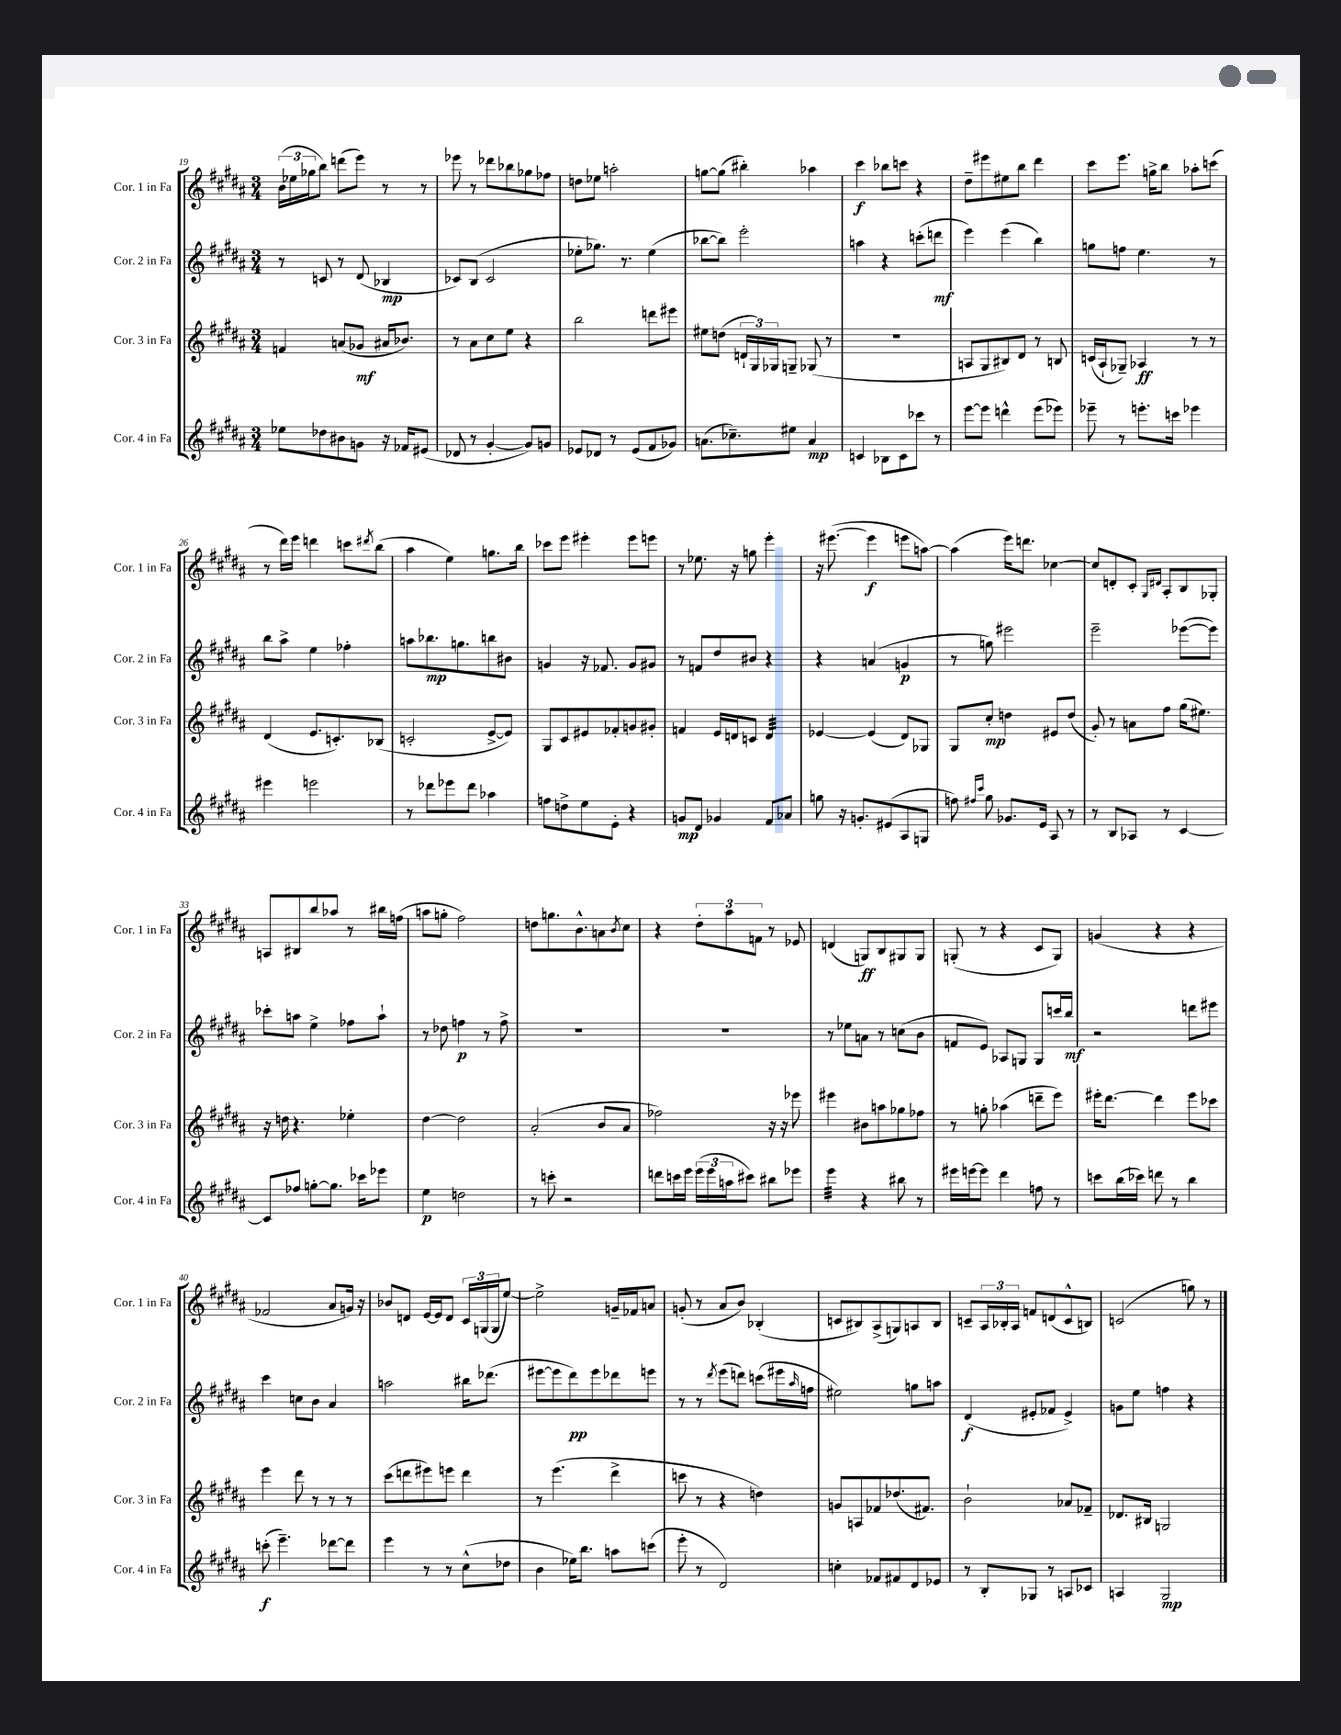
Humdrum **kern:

**kern	**dynam	**kern	**dynam	**kern	**dynam	**kern	**dynam
*part4	*part4	*part3	*part3	*part2	*part2	*part1	*part1
*staff4	*staff4	*staff3	*staff3	*staff2	*staff2	*staff1	*staff1
*I"Cor. 4 in Fa	*	*I"Cor. 3 in Fa	*	*I"Cor. 2 in Fa	*	*I"Cor. 1 in Fa	*
*I'Cor. 4 in Fa	*	*I'Cor. 3 in Fa	*	*I'Cor. 2 in Fa	*	*I'Cor. 1 in Fa	*
*clefG2	*	*clefG2	*	*clefG2	*	*clefG2	*
*k[f#c#g#d#a#]	*	*k[f#c#g#d#a#]	*	*k[f#c#g#d#a#]	*	*k[f#c#g#d#a#]	*
*M3/4	*	*M3/4	*	*M3/4	*	*M3/4	*
=19	=19	=19	=19	=19	=19	=19	=19
8ee-X\L	.	4fn/	.	8r	.	(24b\LL	.
.	.	.	.	.	.	24ee-X\	.
.	.	.	.	.	.	24gg-X\J	.
8dd-X\	.	.	.	8cn/	.	8bb\J)	.
8b#X\	.	(8an/L	.	8r	.	(8dddn\L	.
8gn\J	.	8g-X/J	mf	(8d#/	.	8eee\J)	.
16r	.	16a#X/KL	.	4B-X/	mp	8r	.
16f-X/KL	.	8.b-X/J)	.	.	.	.	.
(8e#X/J	.	.	.	.	.	8r	.
=20	=20	=20	=20	=20	=20	=20	=20
8d-X/	.	8r	.	8c-X/L)	.	8eee-X\	.
8r	.	8a#\L	.	(8B/J	.	8r	.
[4g#'/	.	8cc#\	.	2c-/	.	8ddd-X\L	.
.	.	8ee\J	.	.	.	8bb-X\	.
8g#/L])	.	4r	.	.	.	8gg-X\	.
8gn/J	.	.	.	.	.	8ff-X\J	.
=21	=21	=21	=21	=21	=21	=21	=21
8e-X/L	.	2bb\	.	8ee-X'\L	.	8ddn\L	.
8d-X/J	.	.	.	8.gg-X\J)	.	8ee-X\J	.
8r	.	.	.	.	.	2aan'\	.
.	.	.	.	8.r	.	.	.
(8e-/L	.	.	.	.	.	.	.
8f#/	.	8dddn\L	.	(4ee-\	.	.	.
8g-X/J)	.	8eee#X\J	.	.	.	.	.
=22	=22	=22	=22	=22	=22	=22	=22
(8.an\L	.	8ee#X\L	.	[8bb-X\L	.	[8ggn\L	.
.	.	(8ddn\J	.	8bb-\J])	.	(8gg\J]	.
8.cc-X~\)	.	.	.	.	.	.	.
.	.	24dn`/LL	.	2eee'\	.	4bb#X'\)	.
.	.	24G#/)	.	.	.	.	.
.	.	24G-X/J	.	.	.	.	.
8ee#X\J	.	8Gn~/J	.	.	.	.	.
4a/	mp	(8G-X/	.	.	.	4aa-X\	.
.	.	8r	.	.	.	.	.
=23	=23	=23	=23	=23	=23	=23	=23
4cn/	.	2.r	.	4aan\	.	4ccc#\	f
8B-X\L	.	.	.	4r	.	8bb-X\L	.
8c\	.	.	.	.	.	8cccn\J	.
8ccc-X\J	.	.	.	(8cccn'\L	.	4r	.
8r	.	.	.	8dddn\J	mf	.	.
=24	=24	=24	=24	=24	=24	=24	=24
[8eee\L	.	8An/L	.	4eee\)	.	8dd#~\L	.
8eee\J]	.	8G#/	.	.	.	8eee#X\	.
4dddn^^\	.	8B#X/)	.	(4eee\	.	8ee#X\	.
.	.	8d#/J	.	.	.	8bb\J	.
(8eee\L	.	8r	.	4bb\)	.	4ddd#\	.
8eee-X\J)	.	8Bn/	.	.	.	.	.
=25	=25	=25	=25	=25	=25	=25	=25
8eee-X~\	.	(16cn/LL	.	8ggn\L	.	8ccc#\L	.
.	.	16A#`/J	.	.	.	.	.
8r	.	8G-X~/J)	.	8ffn\J	.	8.eee\J	.
8.eeen'\L	.	4A-X/	ff	4.ee\	.	.	.
.	.	.	.	.	.	16ggn^\KL	.
.	.	.	.	.	.	8bb\J	.
16cccn\Jk	.	.	.	.	.	.	.
4eee-X\	.	8r	.	.	.	8aa-X'\L	.
.	.	8r	.	8r	.	(8cccn\J	.
!!LO:LB:g=z
=26	=26	=26	=26	=26	=26	=26	=26
4eee#X\	.	(4d#/	.	8bb\L	.	8r	.
.	.	.	.	8aa#^\J	.	16ddd#\LL)	.
.	.	.	.	.	.	16eee\JJ	.
2eeen\	.	8.e/L	.	4ee\	.	4dddn\	.
.	.	8.cn'/)	.	.	.	.	.
.	.	.	.	4ff-X'\	.	8cccn\L	.
.	.	.	.	.	.	8qddd#X/	.
.	.	(8B-X/J	.	.	.	(8bb\J	.
=27	=27	=27	=27	=27	=27	=27	=27
8r	.	2cn'/	.	8aan\L	.	4aa#\	.
8ddd-X\L	.	.	.	8.bb-X\	mp	.	.
8eee-X\	.	.	.	.	.	4ee\)	.
.	.	.	.	8.ggn\	.	.	.
8ddd-\J	.	.	.	.	.	.	.
4aa-X\	.	[8e^/L	.	8bbn\	.	8.ggn\L	.
.	.	8e/J])	.	8b#X\J	.	.	.
.	.	.	.	.	.	16bb\Jk	.
=28	=28	=28	=28	=28	=28	=28	=28
8ffn\L	.	8G#/L	.	4gn/	.	8ccc-X\L	.
8ddn^\	.	8c#/	.	.	.	8eee\J	.
8ee\	.	8e#X/	.	16r	.	4eee#X'\	.
.	.	.	.	8.f-X/	.	.	.
8e'\J	.	8f-X'/	.	.	.	.	.
4r	.	8gn/	.	8g/L	.	8eee#\L	.
.	.	8g#X'/J	.	8g#X/J	.	8eeen\J	.
=29	=29	=29	=29	=29	=29	=29	=29
8gn/L	mp	4fn/	.	8r	.	8r	.
8d#/J	.	.	.	8fn/L	.	8.ee-X\	.
4g-X/	.	16e/LL	.	8dd#/	.	.	.
.	.	16dn/J	.	.	.	16r	.
.	.	8cn/J	.	8b#X/J	.	8ggn\	.
*	*	*tremolo	*	*	*	*	*
8f#/L	.	32d/LLL	.	4r	.	4eee'\	.
.	.	32d/	.	.	.	.	.
.	.	32d/	.	.	.	.	.
.	.	32d/	.	.	.	.	.
8a-X/J	.	32d/	.	.	.	.	.
.	.	32d/	.	.	.	.	.
.	.	32d/	.	.	.	.	.
.	.	32d/JJJ	.	.	.	.	.
*	*	*Xtremolo	*	*	*	*	*
=30	=30	=30	=30	=30	=30	=30	=30
8ggn\	.	[4e-X/	.	4r	.	16r	.
.	.	.	.	.	.	([8.eee#X\	.
16r	.	.	.	.	.	.	.
8.gn'/L	.	.	.	.	.	.	.
.	.	(4e-/]	.	(4an/	.	4eee#\]	f
(8e#X/	.	.	.	.	.	.	.
8A#/	.	8d#/L)	.	4gn/	p	8eeen\L	.
8Gn/J	.	8G-X/J	.	.	.	[8aan\J)	.
=31	=31	=31	=31	=31	=31	=31	=31
8ffn\)	.	8G#/L	.	8r	.	(4aa\]	.
16qqff#X/LL	.	.	.	.	.	.	.
16qqccc#/JJ	.	.	.	.	.	.	.
8gg#\	.	8cc#'/J	mp	8ggn\)	.	.	.
8.g-X/L	.	4ddn\	.	2eee#X\	.	16eee\KL)	.
.	.	.	.	.	.	8.dddn\J	.
16e/Jk	.	.	.	.	.	.	.
8A#/	.	8e#X/L	.	.	.	[4cc-X\	.
8r	.	(8dd/J	.	.	.	.	.
=32	=32	=32	=32	=32	=32	=32	=32
8r	.	8g#'/)	.	2eee~\	.	8cc-/L]	.
8B/L	.	8r	.	.	.	8dn'/	.
8A-X/J	.	8an\L	.	.	.	8c#'/J	.
.	.	.	.	.	.	16qqG#/LL	.
.	.	.	.	.	.	16qqd#X/JJ	.
8r	.	8ff#\J	.	.	.	8A#'/L	.
[4c#/	.	(16gg#\KL	.	([8eee-X\L	.	8B/	.
.	.	8.ee#X\J)	.	.	.	.	.
.	.	.	.	8eee-\J])	.	8G-X'/J	.
!!LO:LB:g=z
=33	=33	=33	=33	=33	=33	=33	=33
8c#/L]	.	16r	.	8ccc-X'\L	.	8An/L	.
.	.	16ddn\	.	.	.	.	.
8ff-X/J	.	4.r	.	8aan\J	.	8B#X/	.
[8ggn'\L	.	.	.	4ee^\	.	8bb/	.
8.gg\J]	.	.	.	.	.	8aa-X/J	.
.	.	4ee-X'\	.	8ff-X\L	.	8r	.
16ccc-X\KL	.	.	.	.	.	.	.
8eee-X\J	.	.	.	8aa`\J	.	16bb#X\LL	.
.	.	.	.	.	.	(16ffn\JJ	.
=34	=34	=34	=34	=34	=34	=34	=34
4ee\	p	[4dd#\	.	8r	.	8aan\L	.
.	.	.	.	8dd-X\	.	8ggn'\J	.
2ddn\	.	2dd#\]	.	4ffn\	p	2ff#\)	.
.	.	.	.	8r	.	.	.
.	.	.	.	8ff^\	.	.	.
=35	=35	=35	=35	=35	=35	=35	=35
8r	.	(2a#'/	.	2.r	.	8ddn\L	.
8cccn'\	.	.	.	.	.	8.ggn\	.
2r	.	.	.	.	.	.	.
.	.	.	.	.	.	8.b^^\	.
.	.	8b/L	.	.	.	8an\	.
.	.	.	.	.	.	8qb/	.
.	.	8a#/J	.	.	.	8cc#\J	.
=36	=36	=36	=36	=36	=36	=36	=36
8dddn\L	.	2ff-X\)	.	2.r	.	4r	.
16cccn\L	.	.	.	.	.	.	.
16eee\JJ	.	.	.	.	.	.	.
(24eee\LL	.	.	.	.	.	12dd#'\L	.
24eee\	.	.	.	.	.	.	.
24aan\J	.	.	.	.	.	12aa#\	.
8ccc#X\J)	.	.	.	.	.	.	.
.	.	.	.	.	.	12fn\J	.
8bb#X\L	.	16r	.	.	.	8r	.
.	.	16r	.	.	.	.	.
8eee-X\J	.	8eee-X\	.	.	.	8e-X/	.
=37	=37	=37	=37	=37	=37	=37	=37
*tremolo	*	*	*	*	*	*	*
32eee\LLL	.	4eee#X\	.	8r	.	(4dn/	.
32eee\	.	.	.	.	.	.	.
32eee\	.	.	.	.	.	.	.
32eee\	.	.	.	.	.	.	.
32eee\	.	.	.	8ee-X\L	.	.	.
32eee\	.	.	.	.	.	.	.
32eee\	.	.	.	.	.	.	.
32eee\JJJ	.	.	.	.	.	.	.
*Xtremolo	*	*	*	*	*	*	*
4r	.	8b#X\L	.	8an\J	.	8Gn/L)	ff
.	.	8aan\	.	8r	.	8B/	.
8bb#X\	.	8gg-X\	.	(8ccn\L	.	8G#X/	.
8r	.	8ff-X\J	.	8b\J	.	8G#/J	.
=38	=38	=38	=38	=38	=38	=38	=38
16eee#X\LL	.	8r	.	8fn/L	.	(8Gn'/	.
[16eeen\J	.	.	.	.	.	.	.
8eee\J]	.	8ggn'\	.	8e/J)	.	8r	.
4ddd#\	.	(4aa-X\	.	8A-X/L	.	4r	.
.	.	.	.	8Gn/J	.	.	.
8ffn\	.	8dddn~\L	.	8G/L	.	8c#/L	.
8r	.	8eee\J)	.	16cccn/L	.	8G/J)	.
.	.	.	.	16bb/JJ	mf	.	.
=39	=39	=39	=39	=39	=39	=39	=39
8cccn\L	.	16eee#X'\KL	.	2r	.	(4gn/	.
.	.	[8.ddd#\J	.	.	.	.	.
(16bb\L	.	.	.	.	.	.	.
16ccc-X\JJ)	.	.	.	.	.	.	.
8dddn\	.	4ddd#\]	.	.	.	4r	.
8r	.	.	.	.	.	.	.
4bb\	.	8eee#\L	.	8dddn\L	.	4r	.
.	.	8ccc-X\J	.	8eee#X\J	.	.	.
!!LO:LB:g=z
=40	=40	=40	=40	=40	=40	=40	=40
(8cccn'\	f	4eee\	.	4ccc#\	.	2f-X/	.
4.eee~\)	.	.	.	.	.	.	.
.	.	8ddd#\	.	8ccn\L	.	.	.
.	.	8r	.	8b\J	.	.	.
[8ddd-X\L	.	8r	.	4a#/	.	8a#/L	.
8ddd-\J]	.	8r	.	.	.	16gn/Jk)	.
.	.	.	.	.	.	16r	.
=41	=41	=41	=41	=41	=41	=41	=41
4eee\	.	(8ccc#\L	.	2aan\	.	8b-X/L	.
.	.	8dddn\	.	.	.	8dn/J	.
8r	.	8eee#X\)	.	.	.	[16e/LL	.
.	.	.	.	.	.	16e/J]	.
8r	.	8eeen\J	.	.	.	8d/J	.
(8cc#^^\L	.	4ddd\	.	16bb#X\KL	.	24c#/LL	.
.	.	.	.	.	.	(24Gn/	.
.	.	.	.	(8.ddd-X\J	.	.	.
.	.	.	.	.	.	24G/J	.
8dd-X\J	.	.	.	.	.	[8ee/J)	.
=42	=42	=42	=42	=42	=42	=42	=42
4b\	.	8r	.	[8eee#X\L	.	2ee^\]	.
.	.	(4.eee\	.	8eee#\]	.	.	.
16ee-X\KL)	.	.	.	8ddd#\)	pp	.	.
8.bb\J	.	.	.	.	.	.	.
.	.	.	.	8eee#\	.	.	.
8aan\L	.	4ddd#^\	.	8ddd-X\	.	16gn~/LL	.
.	.	.	.	.	.	16f-X/J	.
(8cccn\J	.	.	.	8eeen\J	.	8an/J	.
=43	=43	=43	=43	=43	=43	=43	=43
8eee'\	.	8cccn\	.	8r	.	(8gn'/	.
8r	.	8r	.	8r	.	8r	.
.	.	.	.	8qddd#/	.	.	.
2d#/)	.	4r	.	(8eee\L	.	8a#/L	.
.	.	.	.	8dddn\J)	.	8b/J)	.
.	.	4ddn\)	.	(8cccn\L	.	(4B-X'/	.
.	.	.	.	16eee#X\L	.	.	.
.	.	.	.	16qqaa#/	.	.	.
.	.	.	.	16ffn\JJ	.	.	.
=44	=44	=44	=44	=44	=44	=44	=44
4ccn'\	.	8gn/L	.	2ee#X\)	.	8cn/L	.
.	.	8An/	.	.	.	8B#X/)	.
8f-X/L	.	8f-X/	.	.	.	(8A#^/	.
8f#X/	.	(8.dd-X/	.	.	.	8Gn/)	.
8d#/	.	.	.	8ggn\L	.	8An/	.
.	.	8.f#X/J)	.	.	.	.	.
8e-X/J	.	.	.	8aan\J	.	8B#/J	.
=45	=45	=45	=45	=45	=45	=45	=45
8r	.	2b`\	.	(4d#/	f	8cn~/L	.
8B'/L	.	.	.	.	.	24A#/L	.
.	.	.	.	.	.	24B-X'/	.
.	.	.	.	.	.	24A#/JJ	.
8G-X/J	.	.	.	8e#X'/L	.	8fn/L	.
8r	.	.	.	8f-X/J	.	(8dn/	.
8An/L	.	8a-X/L	.	4e#^/)	.	8c^^/	.
8c-X/J	.	8f-X~/J	.	.	.	8Bn/J)	.
=46	=46	=46	=46	=46	=46	=46	=46
4An/	.	8.d-X/L	.	8gn\L	.	(2cn/	.
.	.	.	.	8ee\J	.	.	.
.	.	16B#X/Jk	.	.	.	.	.
2G#/	mp	2Gn/	.	4ffn\	.	.	.
.	.	.	.	4r	.	8ggn\)	.
.	.	.	.	.	.	8r	.
==	==	==	==	==	==	==	==
*-	*-	*-	*-	*-	*-	*-	*-
